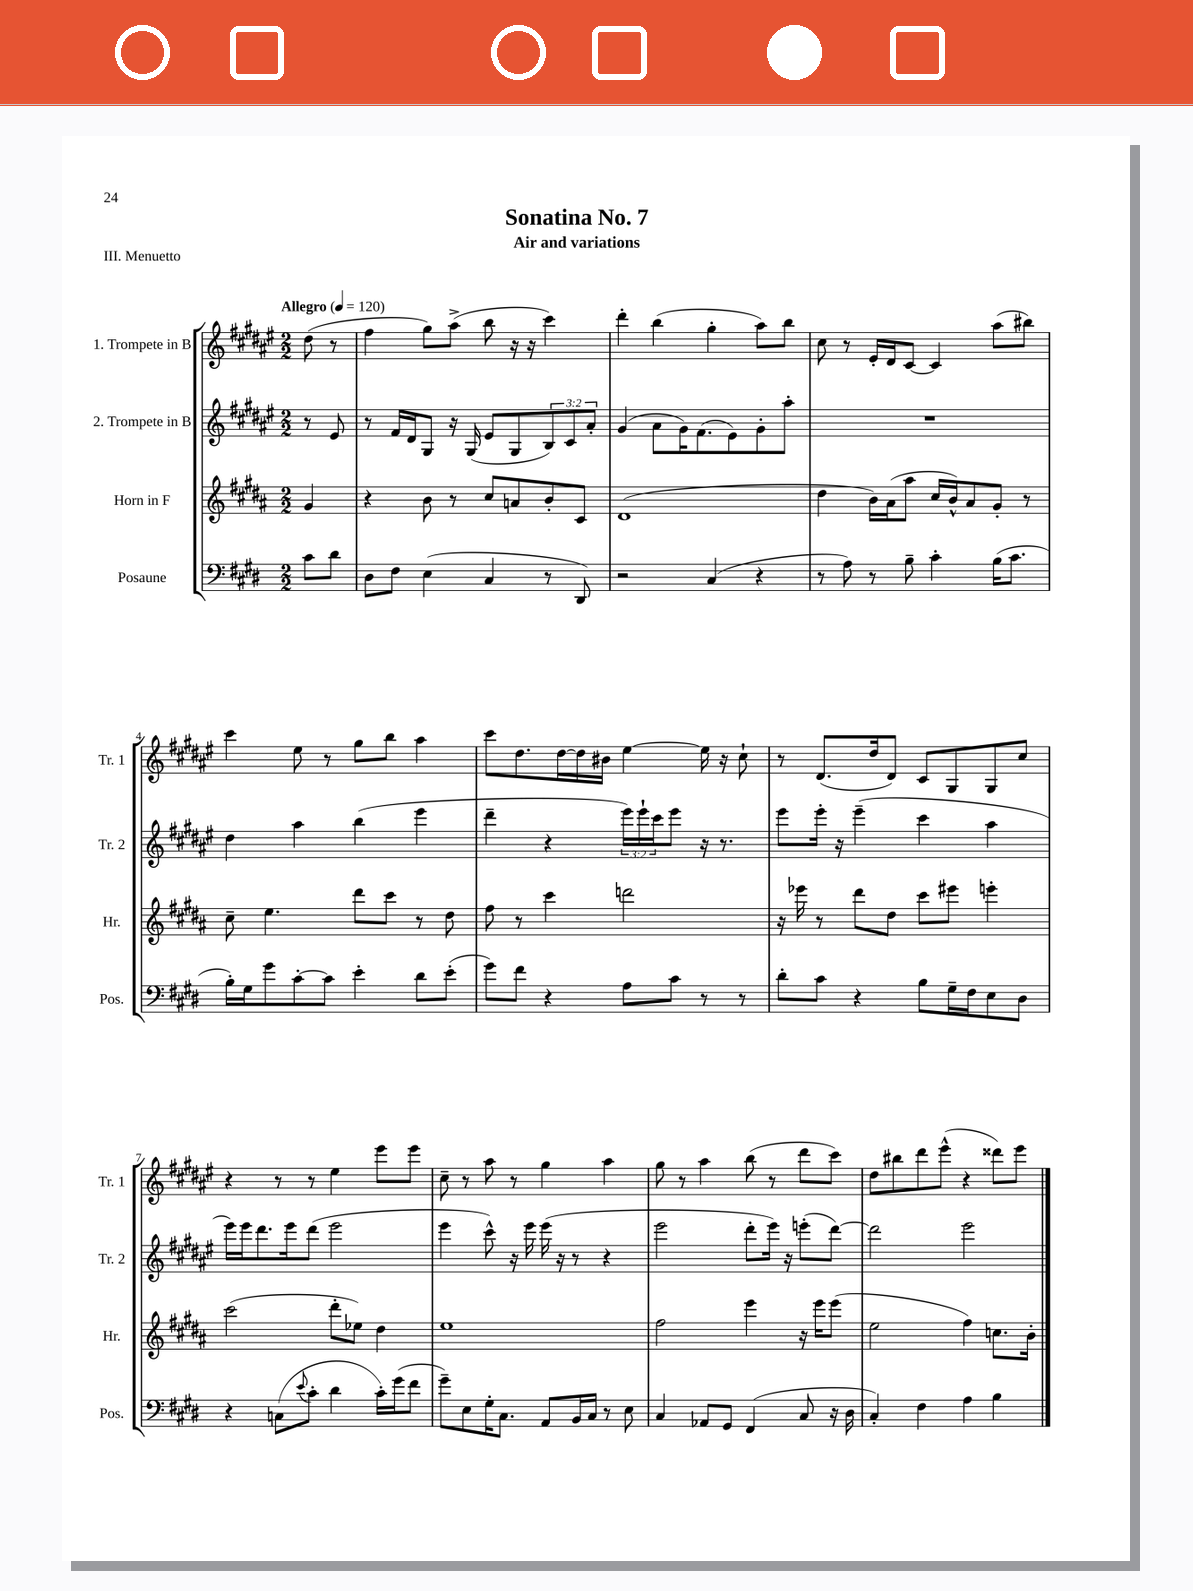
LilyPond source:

\header { title = "Sonatina No. 7" subtitle = "Air and variations" piece = "III. Menuetto" }
<<
\new StaffGroup <<
\new Staff = "s0" \with { instrumentName = "1. Trompete in B" shortInstrumentName = "Tr. 1" } {
    \clef treble \key fis \major \numericTimeSignature \time 2/2 \partial 4 \tempo "Allegro" 4 = 120
    dis''8( r8 |
    fis''4 gis''8) ais''8->( b''8 r16 r16 cis'''4) |
    dis'''4-. b''4( gis''4-. ais''8) b''8 |
    cis''8 r8 eis'16-. dis'16 cis'8~ cis'4 ais''8( bis''8) |
    cis'''4 eis''8 r8 gis''8 b''8 ais''4 |
    cis'''8 dis''8. dis''16~ dis''16 bis'16 eis''4~ eis''16 r16 cis''8-! |
    r8 dis'8.( dis''16 dis'8) cis'8 gis8 gis8 cis''8 |
    r4 r8 r8 eis''4 eis'''8 eis'''8 |
    cis''8-- r8 ais''8 r8 gis''4 ais''4 |
    gis''8 r8 ais''4 b''8( r8 dis'''8 cis'''8) |
    dis''8 bis''8 dis'''8 eis'''8-^( r4 disis'''8) eis'''8 \bar "|." |
}
\new Staff = "s1" \with { instrumentName = "2. Trompete in B" shortInstrumentName = "Tr. 2" } {
    \clef treble \key fis \major \numericTimeSignature \time 2/2 \override Staff.TupletNumber.text = #tuplet-number::calc-fraction-text \partial 4
    r8 eis'8 |
    r8 fis'16 dis'16 gis8 r16 gis16( eis'8 gis8 \tuplet 3/2 { b8) cis'8 ais'8-. } |
    gis'4( ais'8 gis'16) fis'8.( eis'8) gis'8-. ais''8-. |
    R1 |
    dis''4 ais''4 b''4( eis'''4 |
    dis'''4-- r4 \tuplet 3/2 { eis'''16) eis'''16-! cis'''16 } eis'''8 r16 r8. |
    eis'''8 eis'''16-. r16 eis'''4--( cis'''4 ais''4 |
    eis'''16) eis'''16 dis'''8. eis'''16 dis'''8( eis'''2 |
    eis'''4 cis'''8-^) r16 eis'''16 eis'''16( r16 r8 r4 |
    eis'''2 dis'''8-. eis'''16) r16 e'''8-.( dis'''8~) |
    dis'''2 eis'''2 \bar "|." |
}
\new Staff = "s2" \with { instrumentName = "Horn in F" shortInstrumentName = "Hr." } {
    \clef treble \key b \major \numericTimeSignature \time 2/2 \partial 4
    gis'4 |
    r4 b'8 r8 cis''8 a'8 b'8-. cis'8 |
    dis'1( |
    dis''4 b'16) ais'16( ais''8 cis''16 b'16-^) ais'8 gis'8-. r8 |
    cis''8-- e''4. dis'''8 cis'''8 r8 dis''8 |
    fis''8 r8 cis'''4 d'''2 |
    r16 ees'''16 r8 dis'''8 dis''8 cis'''8 eis'''8 e'''4-. |
    cis'''2( dis'''8-. ees''8) dis''4 |
    e''1 |
    fis''2 e'''4 r16 e'''16 e'''8( |
    e''2 fis''4) c''8. b'16-. \bar "|." |
}
\new Staff = "s3" \with { instrumentName = "Posaune" shortInstrumentName = "Pos." } {
    \clef bass \key e \major \numericTimeSignature \time 2/2 \partial 4
    cis'8 dis'8 |
    dis8 fis8 e4( cis4 r8 dis,8) |
    r2 cis4( r4 |
    r8 a8) r8 b8-- cis'4-. b16( cis'8. |
    b16-.) gis16 gis'8 cis'8~-. cis'8 e'4-. dis'8 e'8-.( |
    gis'8) fis'8 r4 a8 cis'8 r8 r8 |
    dis'8-. cis'8 r4 b8 gis16-- fis16 e8 dis8 |
    r4 c8( \appoggiatura { e'8 } cis'8-. dis'4 cis'16-.) gis'16( fis'8 |
    gis'8--) e8 gis16-. cis8. a,8 b,16 cis16 r8 e8 |
    cis4 aes,8 gis,8 fis,4( cis8 r16 dis16 |
    cis4-.) fis4 a4 b4 \bar "|." |
}
>>
>>
